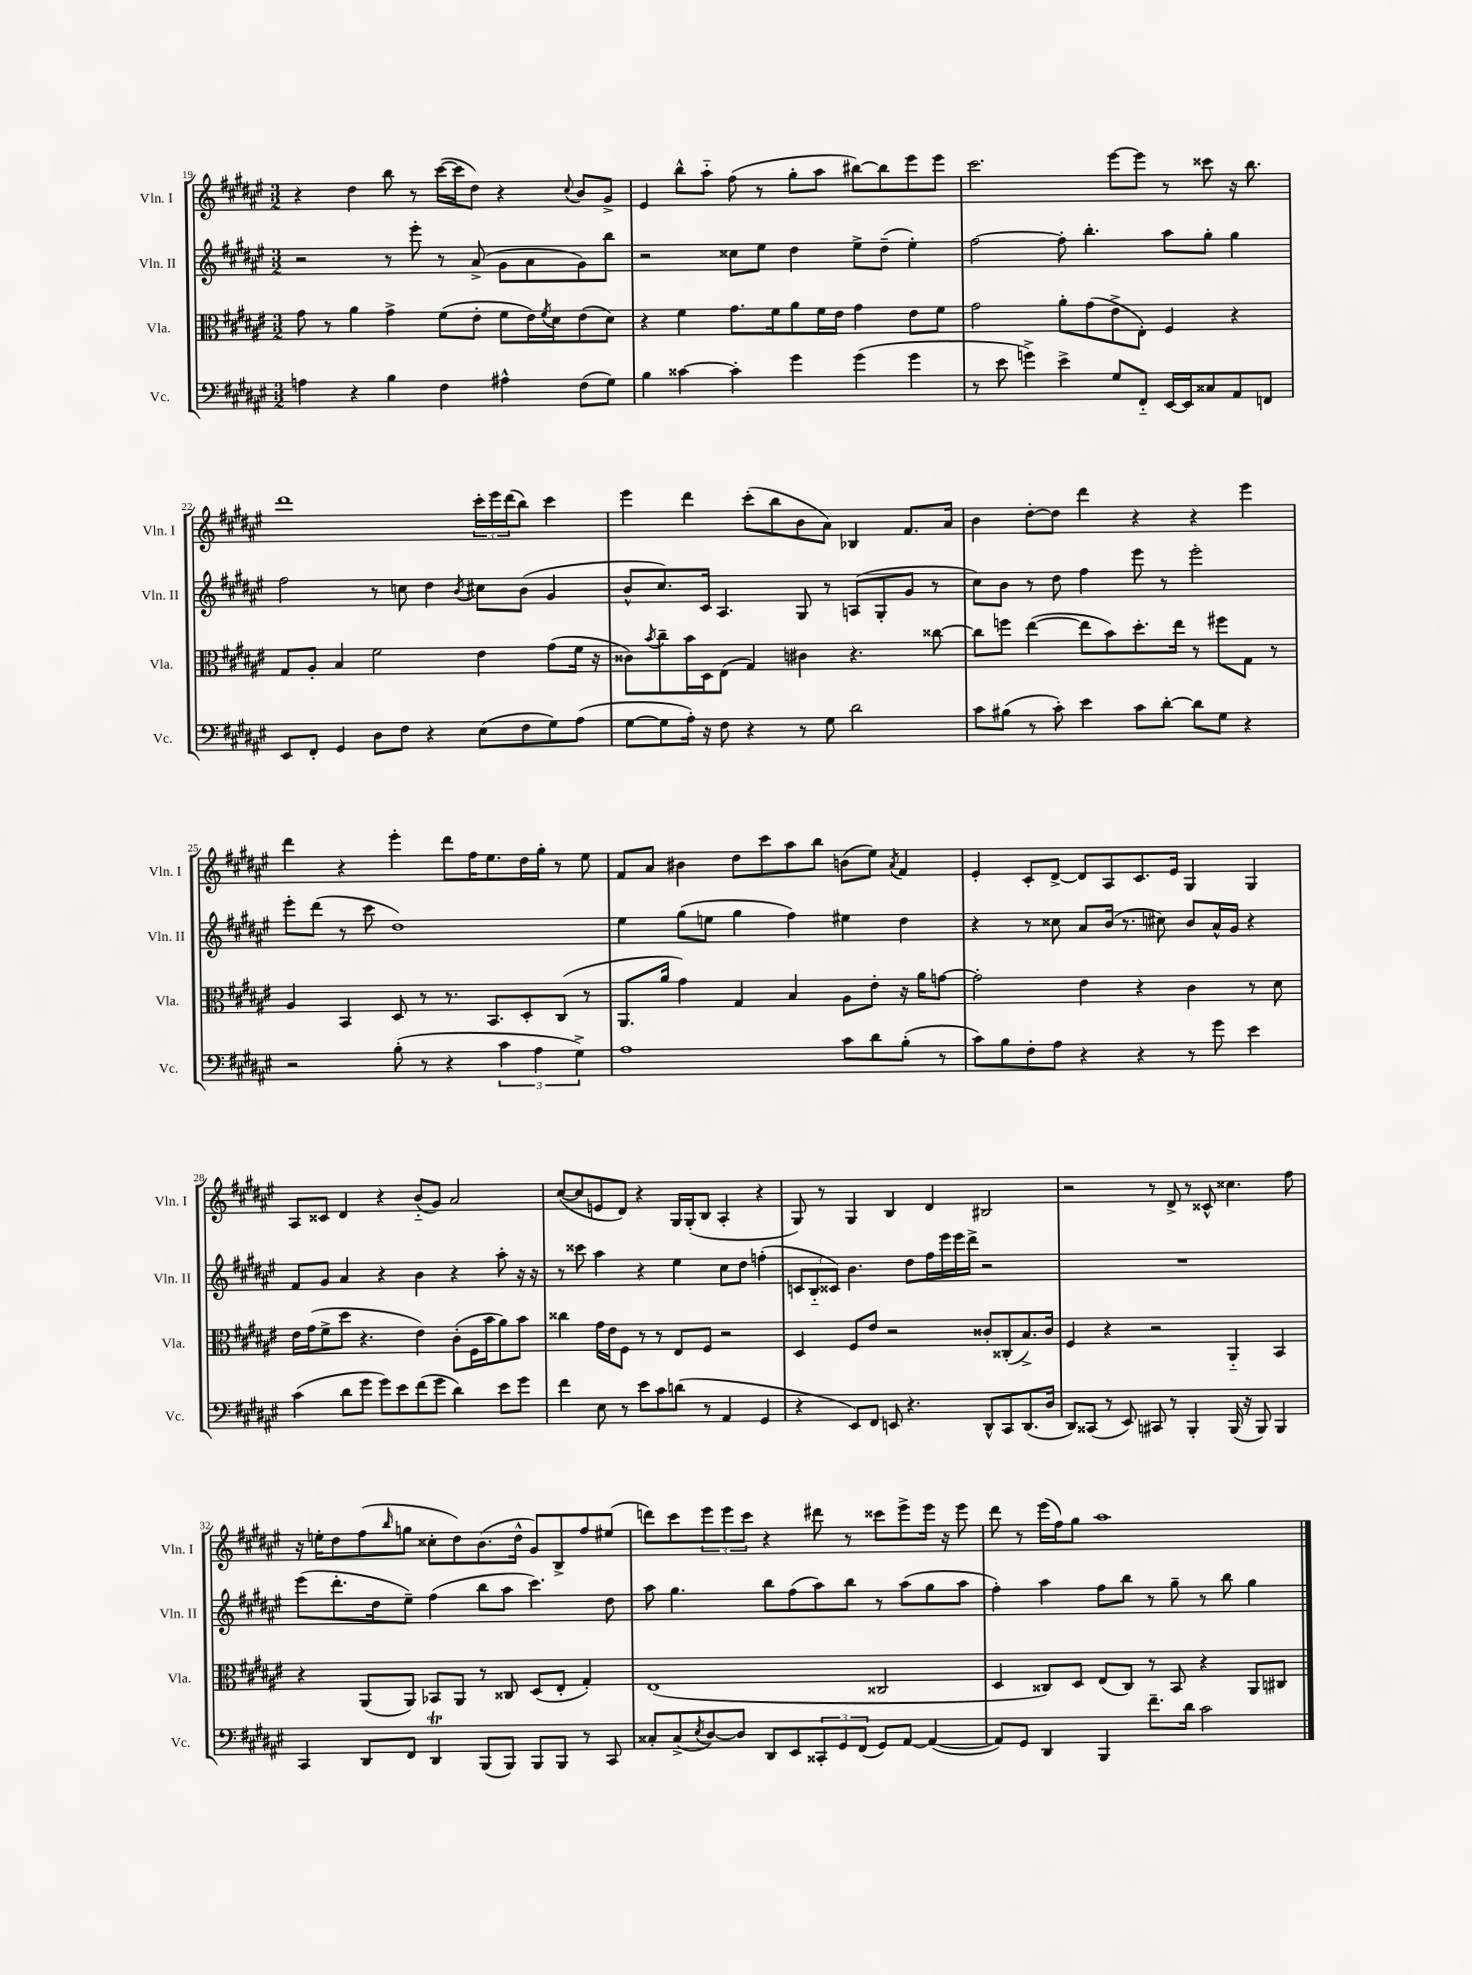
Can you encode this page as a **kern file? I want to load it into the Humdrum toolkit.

**kern	**kern	**kern	**kern
*part4	*part3	*part2	*part1
*staff4	*staff3	*staff2	*staff1
*I"Vc.	*I"Vla.	*I"Vln. II	*I"Vln. I
*I'Vc.	*I'Vla.	*I'Vln. II	*I'Vln. I
*clefF4	*clefC3	*clefG2	*clefG2
*k[f#c#g#d#a#e#]	*k[f#c#g#d#a#e#]	*k[f#c#g#d#a#e#]	*k[f#c#g#d#a#e#]
*M3/2	*M3/2	*M3/2	*M3/2
=19	=19	=19	=19
4An\	8g#\	2r	4r
.	8r	.	.
4r	4a#\	.	4dd#\
4B\	4g#^\	8r	8bb\
.	.	8eee#'\	8r
4F#\	(8f#\L	8r	([16ccc#\LL
.	.	.	16ccc#\J]
.	8e#'\J	(8a#^/	8dd#\J)
4A#X^^\	8f#\L	8g#\L	4r
.	16e#\L)	8a#\	.
.	8qf#/	.	.
.	16d#\J	.	.
.	.	.	8qqcc#/
(8F#\L	(8e#\	8g#\)	8b/L
8G#\J)	8d#\J)	8bb\J	8g#^/J
=20	=20	=20	=20
4B\	4r	2r	4e#/
[4c##X\	4f#\	.	8bb^^\L
.	.	.	8aa#\J
4c##'\]	8.g#\L	8cc##X\L	(8ff#\
.	.	8ee#\J	8r
.	16f#\k	.	.
4g#\	8a#\	4dd#\	8gg#'\L
.	16f#\L	.	8aa#\J
.	16e#\JJ	.	.
(4g#\	4g#\	8ee#^\L	[8bb#X\L)
.	.	(8dd#~\J	8bb#\]
4g#\	8e#\L	4ee#'\)	8eee#\
.	8f#\J	.	8eee#\J
=21	=21	=21	=21
8r	2g#\	[2ff#\	2.ccc#\
8e#\	.	.	.
4gn^\)	.	.	.
4e#^\	8a#'\L	8ff#'\]	.
.	(8g#\	4.bb'\	.
8G#/L	8e#^\	.	[8eee#\L
8FF#/J	8E#'\J)	.	8eee#\J]
[16EE#/LL	4F#/	8aa#\L	8r
16EE#/J]	.	.	.
8C##X/	.	8gg#'\J	8ccc##X\
8AA#/	4r	4gg#\	16r
.	.	.	8.bb\
8FFn/J	.	.	.
!!LO:LB:g=z
=22	=22	=22	=22
8EE#/L	8G#/L	2ff#\	1ddd#
8FF#'/J	8A#'/J	.	.
4GG#/	4B/	.	.
8D#\L	2f#\	8r	.
8F#\J	.	8ccn\	.
4r	.	4dd#\	.
.	.	8qb/	.
(8E#\L	4e#\	8cc#X\L	24ccc#'\LL
.	.	.	24eee#\
.	.	.	(24ddd#\J
8F#\	.	(8b\J	8bb\J)
8G#\)	(8g#\L	4g#/	4ccc#\
(8A#\J	16f#\Jk	.	.
.	16r	.	.
=23	=23	=23	=23
[8G#\L	8c##X\L)	8b^^/L	4eee#\
.	8qb/	.	.
8G#\]	8cc#~\	8.cc#/)	.
16A#'\Jk)	16b\L	.	4ddd#\
16r	16D#\J	16c#/Jk	.
8F#\	(8E#\J	4.A#/	.
4r	4G#/)	.	(8ccc#'\L
.	.	.	8bb\
8r	4c#X\	8G#/	8b\
8G#\	.	8r	8a#\J)
2d#\	4.r	(8An/L	4B-X/
.	.	8G#'/	.
.	.	8g#/J	8.f#/L
.	[8cc##X\	8r	.
.	.	.	16a#/Jk
=24	=24	=24	=24
8c#\L	8cc##\L]	8cc#\L)	4b\
(8B#X\J	8ffn\J	8b\J	.
8r	([4ee#\	8r	[8dd#'\L
8c#'\)	.	8dd#\	8dd#\J]
4e#\	8ee#\L]	4ff#\	4ddd#\
.	8b\)	.	.
8c#\L	8.dd#'\	8eee#\	4r
[8d#'\J	.	8r	.
.	16ee#\Jk	.	.
8d#\L]	8r	2eee#'\	4r
8G#\J	8ff#X\L	.	.
4r	8G#\J	.	4eee#\
.	8r	.	.
!!LO:LB:g=z
=25	=25	=25	=25
2r	4A#/	8eee#'\L	4ddd#\
.	.	(8ddd#\J	.
.	4BB/	8r	4r
.	.	8ccc#\	.
(8B'\	8D#/	1dd#)	4eee#'\
8r	8r	.	.
4r	8.r	.	8ddd#\L
.	.	.	16ff#\K
.	8.BB/L	.	8.ee#\
6c#\	.	.	.
.	8D#'/	.	16dd#\L
6A#\	.	.	.
.	.	.	16gg#'\JJ
.	(8C#/J	.	8r
6G#^\)	.	.	.
.	8r	.	8ee#\
=26	=26	=26	=26
1A#	8.AA#/L	4ee#\	8f#/L
.	.	.	8a#/J
.	16a#/Jk	.	.
.	4g#\)	(8gg#\L	4b#X\
.	.	8een\J	.
.	4G#/	4gg#\	8dd#\L
.	.	.	8ccc#\
.	4B/	4ff#\)	8aa#\
.	.	.	8bb\J
8c#\L	8A#\L	4ee#X\	(8bn\L
8d#\	8e#'\J	.	8ee#\J)
.	.	.	8qa#/
(8B'\J	16r	4dd#\	4f#/
.	16a#\KL	.	.
8r	[8gn\J	.	.
=27	=27	=27	=27
8c#\L)	2g'\]	4r	4e#'/
8B\	.	.	.
8F#'\	.	8r	8c#'/L
8A#\J	.	8cc##X\	[8d#^/J
4r	4e#\	8a#/L	8d#/L]
.	.	(16b/Jk	8A#/
.	.	8.r	.
4r	4r	.	8.c#/
.	.	8cc#X\)	.
.	.	.	16e#/Jk
8r	4c#\	8b/L	4G#/
8g#\	.	16a#^^/L	.
.	.	16g#/JJ	.
4e#\	8r	4r	4G#/
.	8d#\	.	.
!!LO:LB:g=z
=28	=28	=28	=28
(4c#\	16e#\LL	8f#/L	8A#/L
.	(16g#\J	.	.
.	8f#^\	8g#/J	8c##X/J
8d#\L	8dd#\J	4a#/	4d#/
8g#\J	4.r	.	.
8g#\L)	.	4r	4r
8e#\	.	.	.
(8f#\	4e#\)	4b\	(8b/L
8g#\J	.	.	8g#/J)
4d#\)	(8c#'\L	4r	2a#/
.	16F#\L	.	.
.	16b\J	.	.
8e#\L	8a#\)	8aa#'\	.
8g#\J	8b\J	16r	.
.	.	16r	.
=29	=29	=29	=29
4f#\	4cc##X\	8r	([8cc#/L
.	.	8ccc##X\	8cc#/]
8E#\	16g#\LL	4aa#\	8en/
.	16e#\J	.	.
8r	8F#\J	.	8d#/J)
8e#\L	8r	4r	4r
8c#\	8r	.	.
(8dn\J	8E#/L	4ee#\	16G#/LL
.	.	.	(16G#'/J
8r	8F#/J	.	8B/J
4AA#/	2r	8cc#\L	4A#'/
.	.	8dd#\J	.
4GG#/	.	(4ffn'\	4r
=30	=30	=30	=30
4r	4D#/	12cn/L	8G#/)
.	.	12B/	.
.	.	.	8r
.	.	12c##X/J)	.
8EE#/L)	8F#/L	4.b\	4G#/
8FF#/J	8e#/J	.	.
8EEn/	2r	.	4B/
4.r	.	8dd#\L	.
.	.	16ff#\L	4d#/
.	.	16eee#\	.
.	.	16eee#\	.
.	.	16ddd#^\JJ	.
8DD#^^/L	8c##X'/L	2r	2B#X/
8CC#/	(8C##X'/	.	.
(8.DD#/	8.B^/)	.	.
16D#/Jk	16c##/Jk	.	.
=31	=31	=31	=31
8DD#/L)	4F#/	1.r	2r
(8CC##X/J	.	.	.
8r	4r	.	.
8EE#/)	.	.	.
8CC#X/	2r	.	8r
8r	.	.	8d#^/
4BBB'/	.	.	8r
.	.	.	8c##X^^/
(16BBB/	4AA#/	.	4.cc##X\
16r	.	.	.
8BBB/)	.	.	.
4BBB/	4BB/	.	.
.	.	.	8ff#\
!!LO:LB:g=z
=32	=32	=32	=32
4CC#/	4r	(8eee#\L	16r
.	.	.	16een'\KL
.	.	8.ddd#'\	8dd#\
8DD#/L	(8AA#/L	.	(8ff#\
.	.	16dd#\k	.
.	.	.	16qqbb/
8FF#/J	8AA#/J)	8ee#~\J)	8ggn\J
4DD#T/	8BB-X/L	(4ff#\	8cc##X'\L
.	8AA#/J	.	8dd#\)
(8BBB/L	8r	8bb\L	(8.b\
8BBB/J)	8C##X/	8aa#\J	.
.	.	.	16dd#^^\Jk
8BBB/L	(8D#/L	4.ccc#\)	8g#/L)
8BBB/J	8E#'/J	.	8B^/
8r	4G#'/)	.	8ff#/
8CC#/	.	8dd#\	(8ee#X/J
=33	=33	=33	=33
8C##X'/L	(1E#	8aa#\	8dddn\L)
(8C##^/	.	4.gg#\	8ccc#\
8qE#/	.	.	.
[8D#/)	.	.	12eee#\
.	.	.	12eee#\
8D#/J]	.	.	.
.	.	.	12ccc#\J
8DD#/L	.	8bb\L	4r
8EE#/	.	(8ff#\	.
12CC##X'/	.	8aa#\)	8ddd#X\
12GG#/	.	.	.
.	.	8bb\J	8r
(12FF#/J	.	.	.
8GG#/L)	2C##X/	8r	8ccc##X\L
[8AA#/J	.	(8aa#\L	8eee#^\
(4AA#/_	.	8gg#\	16eee#\Jk
.	.	.	16r
.	.	8aa#\J	8eee#\
=34	=34	=34	=34
8AA#/L])	4D#/	4ff#'\)	8ddd#\
8GG#/J	.	.	8r
4DD#/	8C##X/L)	4aa#\	(16eee#\LL
.	.	.	16ff#\J)
.	8D#/J	.	8gg#\J
4BBB/	(8E#/L	8ff#\L	1aa#
.	8C##/J)	8bb\J	.
8.f#~\L	8r	8r	.
.	8BB/	8gg#~\	.
16d#\Jk	.	.	.
2c#\	4r	8r	.
.	.	8bb\	.
.	8AA#/L	4gg#\	.
.	8C#X/J	.	.
==	==	==	==
*-	*-	*-	*-
